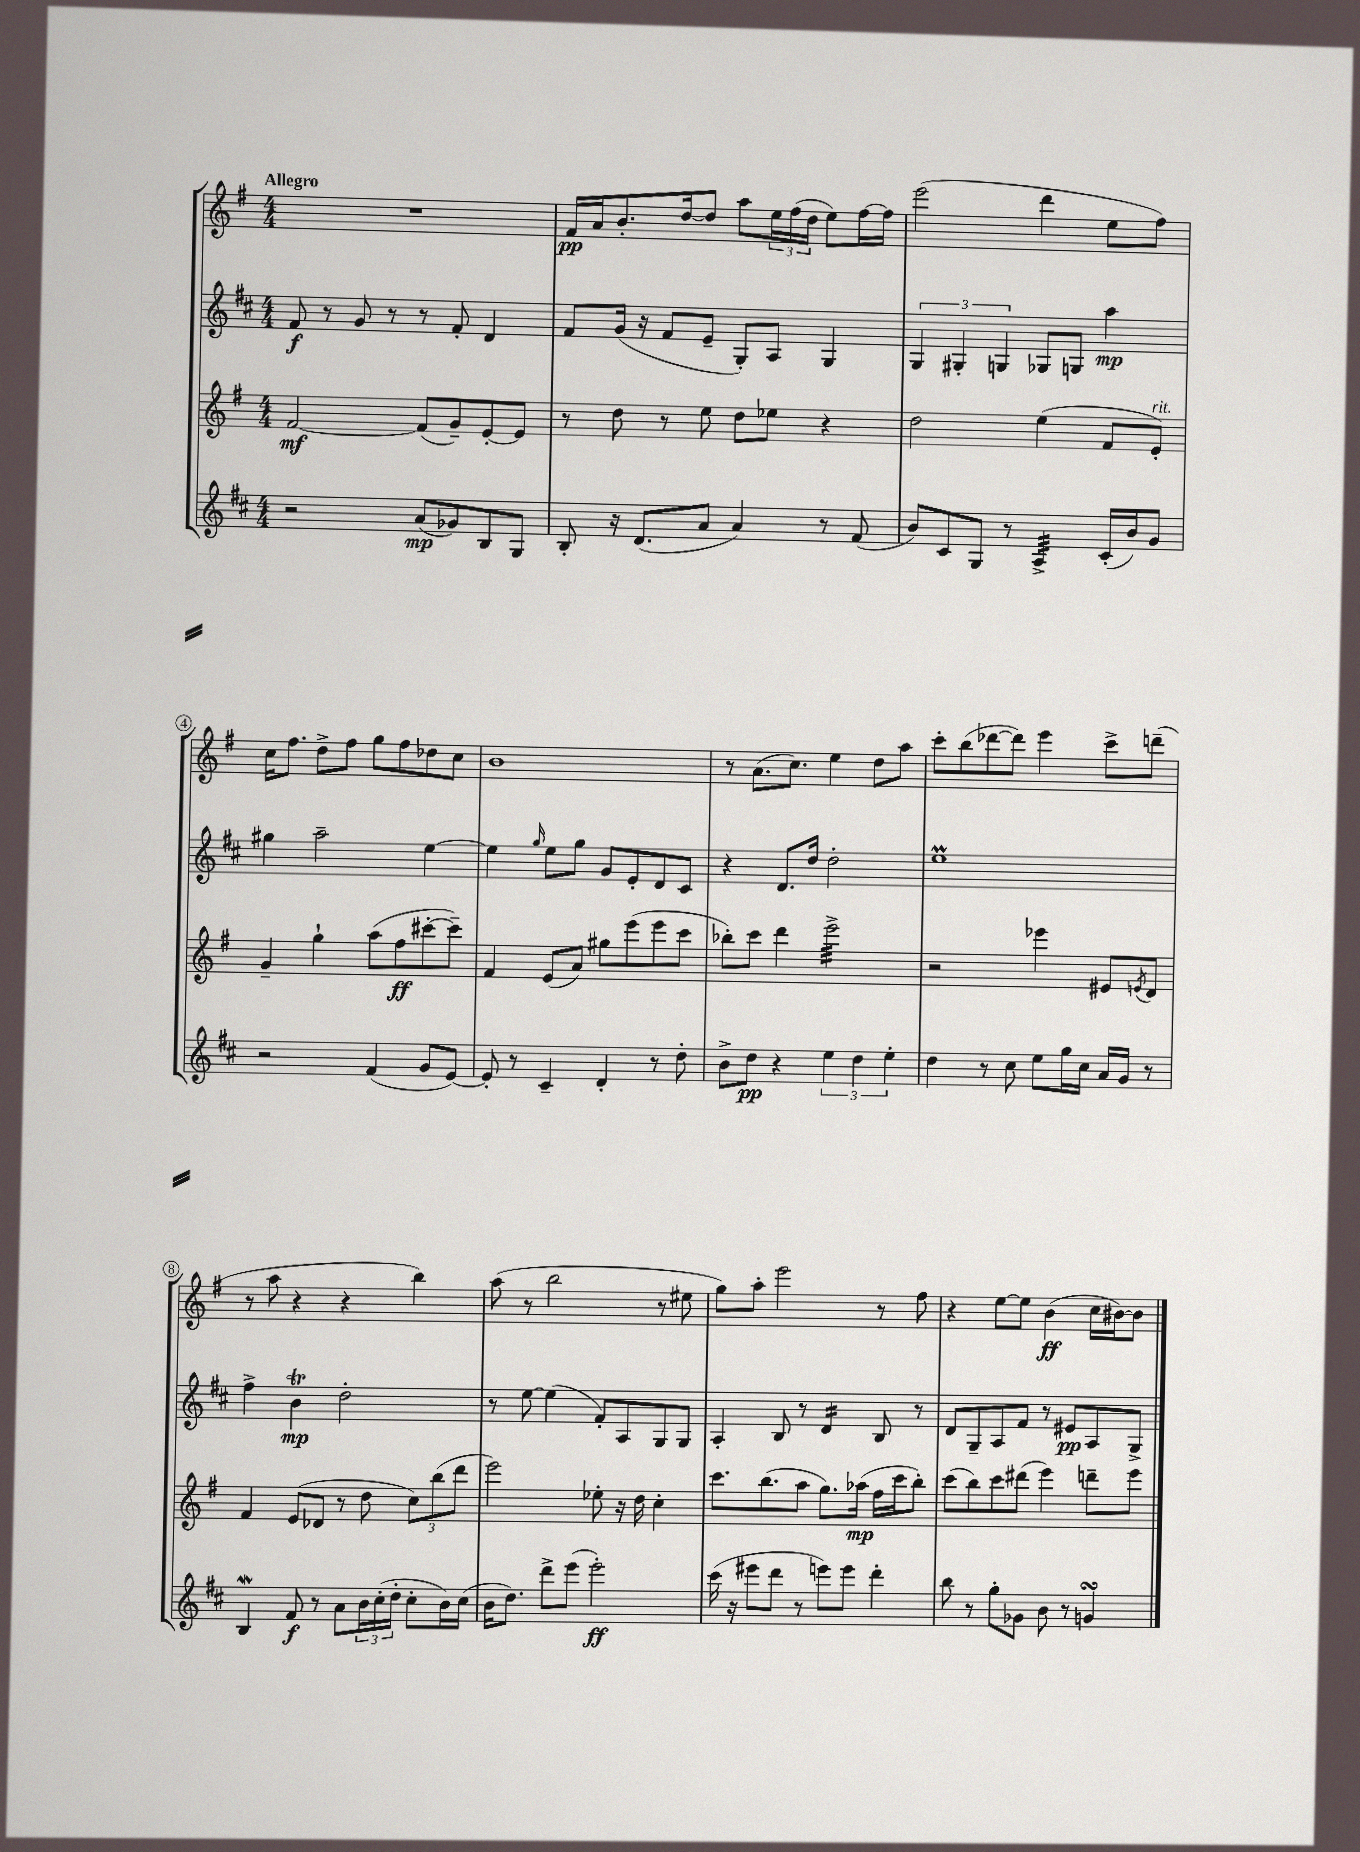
<<
\new StaffGroup <<
\new Staff = "s0" {
    \clef treble \key g \major \numericTimeSignature \time 4/4 \tempo "Allegro"
    R1 |
    fis'16\pp a'16 b'8.-. d''16~ d''8 a''8 \tuplet 3/2 { e''16 fis''16( d''16 } e''8) fis''16~ fis''16 |
    e'''2( d'''4 e''8 fis''8) |
    c''16 fis''8. d''8-> fis''8 g''8 fis''8 des''8 c''8 |
    b'1 |
    r8 a'8.( c''8.) e''4 d''8 a''8 |
    c'''8-. b''8( des'''8~ des'''8) e'''4 c'''8-> d'''8--( |
    r8 a''8 r4 r4 b''4) |
    a''8( r8 b''2 r8 eis''8 |
    g''8) a''8-. e'''2 r8 fis''8 |
    r4 e''8~ e''8 b'4\ff( c''16 bis'16~) bis'8 \bar "|." |
}
\new Staff = "s1" {
    \clef treble \key d \major \numericTimeSignature \time 4/4
    fis'8\f r8 g'8 r8 r8 fis'8-. d'4 |
    fis'8 g'16( r16 fis'8 e'8-- g8-.) a8 g4 |
    \tuplet 3/2 { g4 gis4-. g4 } ges8 g8 a''4\mp |
    gis''4 a''2-- e''4~ |
    e''4 \grace { g''16 } e''8 g''8 g'8 e'8-. d'8 cis'8 |
    r4 d'8. d''16 d''2-. |
    e''1\prall |
    fis''4-> b'4\trill\mp d''2-. |
    r8 e''8~ e''4( fis'8-.) a8 g8 g8 |
    a4-. b8 r8 d'4:16 b8 r8 |
    d'8 g8-- a8 fis'8 r8 eis'8\pp a8 g8-> \bar "|." |
}
\new Staff = "s2" {
    \clef treble \key g \major \numericTimeSignature \time 4/4
    fis'2~\mf fis'8( g'8--) e'8~-. e'8 |
    r8 d''8 r8 e''8 d''8 ees''8 r4 |
    d''2 e''4( fis'8 e'8-.^\markup { \italic "rit." }) |
    g'4-- g''4-! a''8( fis''8\ff cis'''8~-. cis'''8--) |
    fis'4 e'8( a'8) gis''8 e'''8( e'''8 c'''8 |
    bes''8-.) c'''8 d'''4 e'''2:32-> |
    r2 ees'''4 eis'8 \acciaccatura { e'8 } d'8 |
    fis'4 e'8( des'8 r8 d''8 \tuplet 3/2 { c''8) b''8( d'''8 } |
    e'''2) ees''8-. r16 d''16 c''4-. |
    c'''8. b''8.( a''8 g''8.) aes''16\mp( fis''16 c'''16 b''8-.) |
    c'''8( b''8) c'''8 dis'''8( e'''4) d'''8-- e'''8 \bar "|." |
}
\new Staff = "s3" {
    \clef treble \key d \major \numericTimeSignature \time 4/4
    r2 a'8\mp( ges'8) b8 g8 |
    b8-. r16 d'8.( a'8 a'4) r8 fis'8( |
    b'8) cis'8 g8 r8 a4:32-> cis'16-.( b'16) g'8 |
    r2 fis'4( g'8 e'8~) |
    e'8-. r8 cis'4-- d'4-. r8 d''8-. |
    b'8-> d''8\pp r4 \tuplet 3/2 { e''4 d''4 e''4-. } |
    d''4 r8 cis''8 e''8 g''16 cis''16 a'16 g'16 r8 |
    b4\mordent fis'8\f r8 a'8 \tuplet 3/2 { b'16 cis''16-.( d''16-. } cis''8-. b'16) cis''16( |
    b'16 d''8.) d'''8-> e'''8( e'''2-.\ff) |
    cis'''16( r16 eis'''8 d'''8 r8 e'''8) e'''8 d'''4-. |
    b''8 r8 g''8-. ges'8 b'8 r8 g'4\turn \bar "|." |
}
>>
>>
\layout { \context { \Score \override BarNumber.stencil = #(make-stencil-circler 0.1 0.3 ly:text-interface::print) } }
